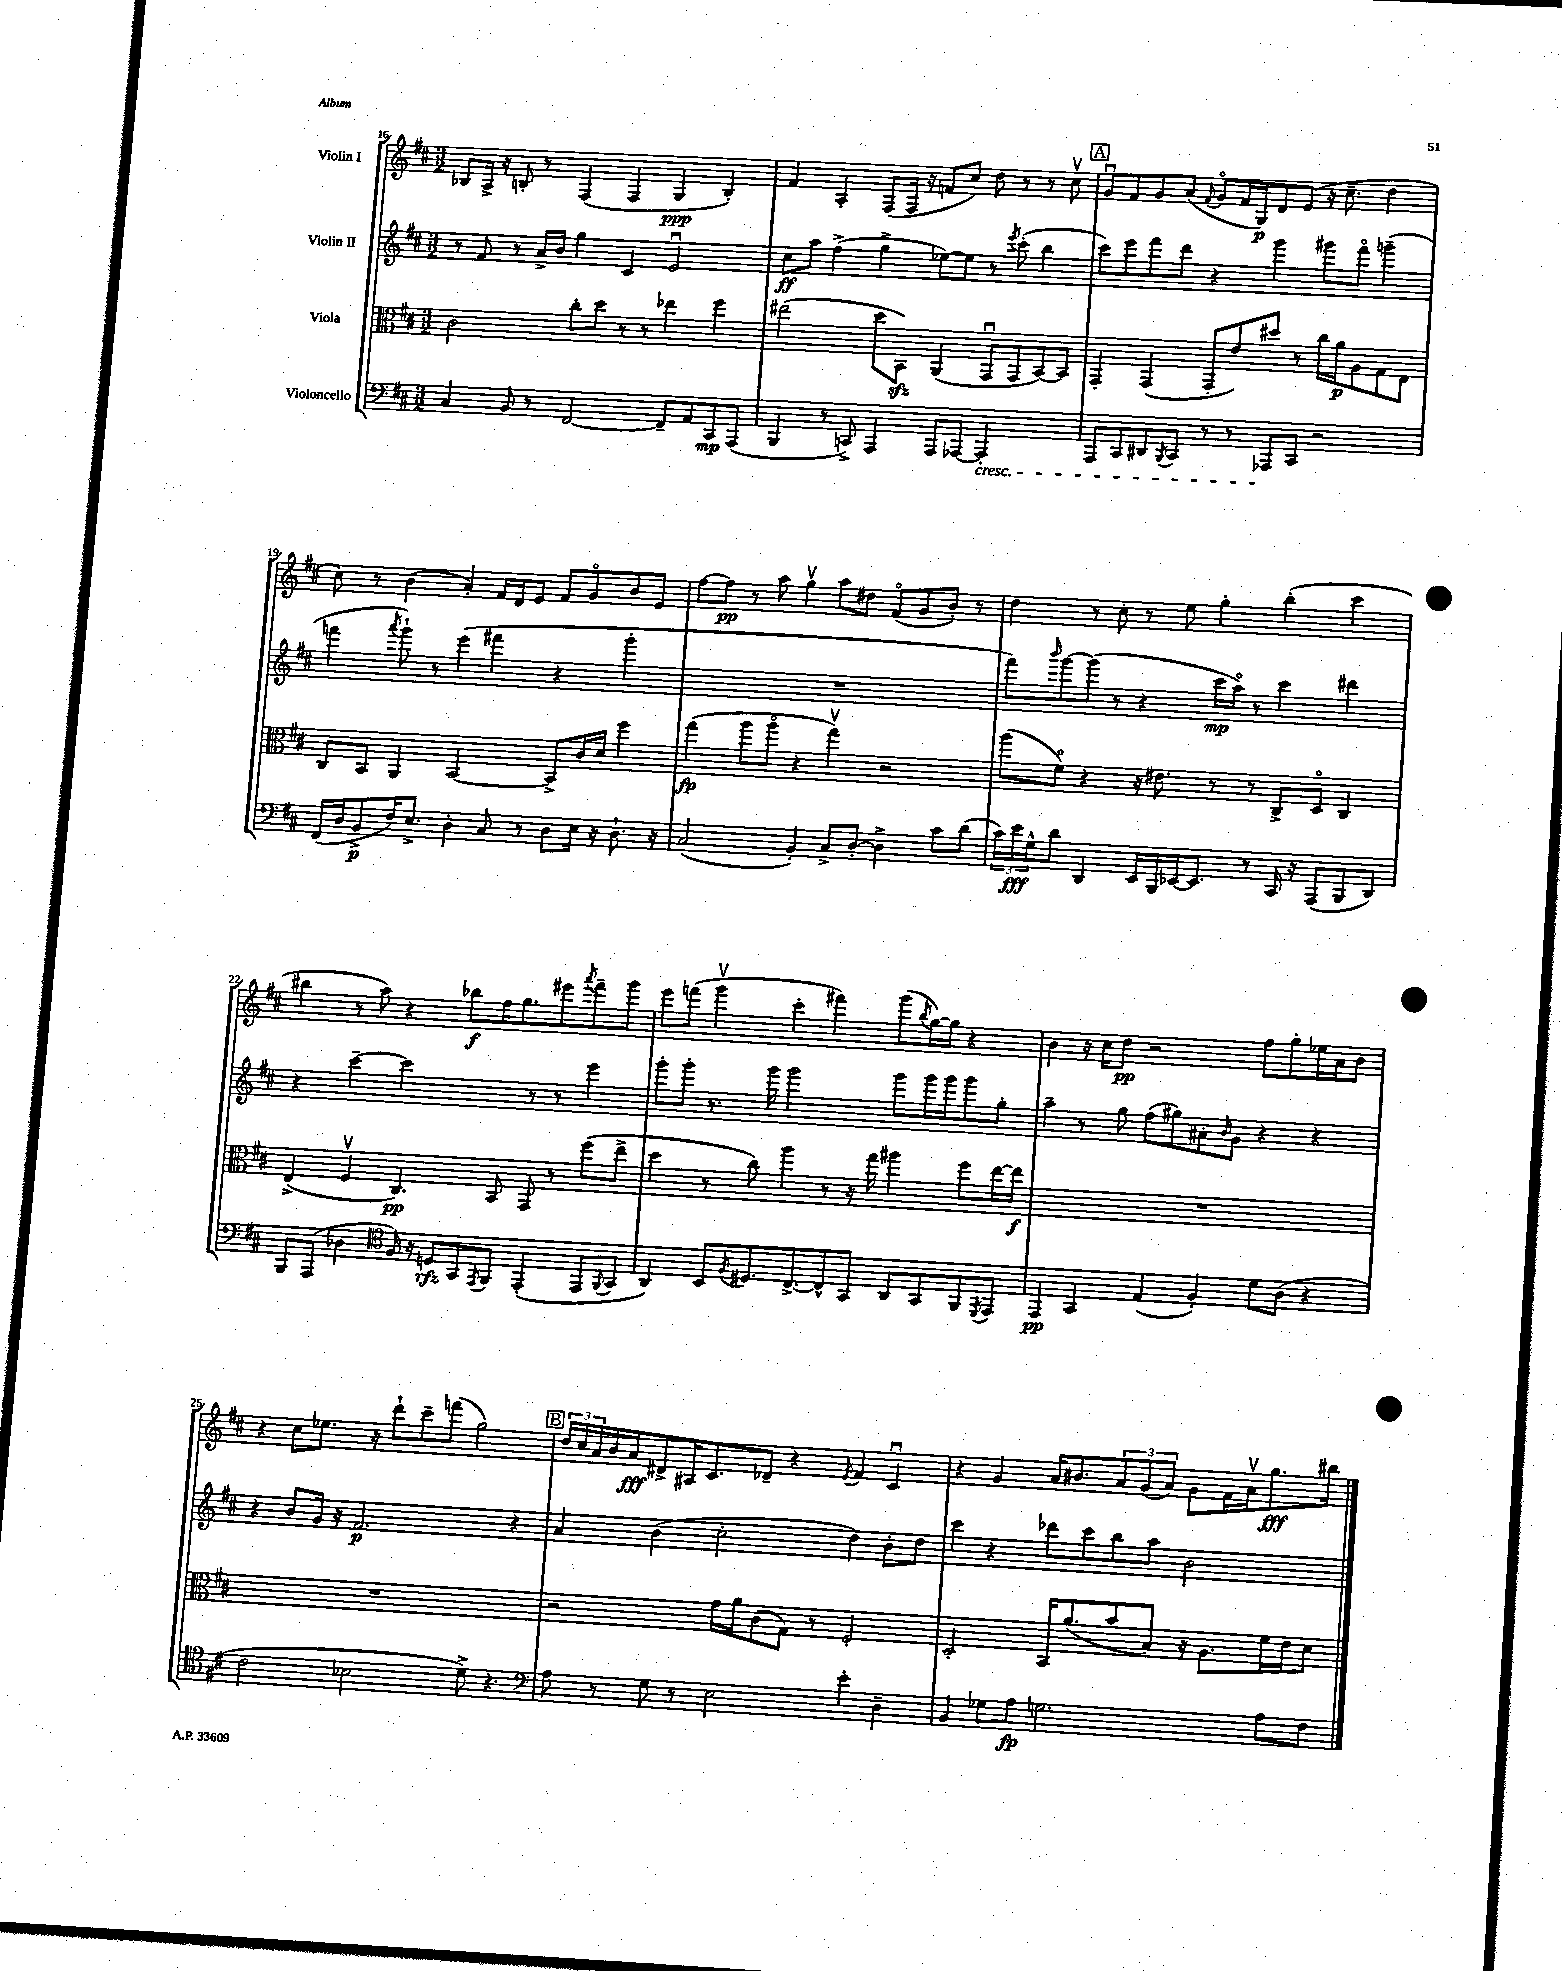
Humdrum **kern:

**kern	**kern	**kern	**kern
*staff4	*staff3	*staff2	*staff1
*clefF4	*clefC3	*clefG2	*clefG2
*k[f#c#]	*k[f#c#]	*k[f#c#]	*k[f#c#]
*M3/2	*M3/2	*M3/2	*M3/2
4C#	2c#	8r	8B-
.	.	8f#	16A^
.	.	.	16r
8BB	.	8r	8B'
8r	.	16a^	8r
.	.	16b	.
[2FF#	8cc#'	4gg	(4F#
.	8dd	.	.
.	8r	4c#	4F#
.	8r	.	.
8FF#~]	4ee-	2eu	4G
8AA	.	.	.
8CC#	4ff#	.	4B')
(8AAA	.	.	.
=	=	=	=
4BBB	(2ee#	8cc#	4f#
.	.	8aa	.
8r	.	(4ff#^	4A'
8CC^)	.	.	.
4AAA	8dd	4gg^	(8F#
.	8BB)	.	16F#
.	.	.	16r
8AAA	(4AA	[8ee-)	8f
[8AAA-	.	8ee-]	8cc#)
2AAA-']	8GGu	8r	8dd
.	.	8qeee	.
.	8GG	(8ccc#'	8r
.	[8BB)	4bb	8r
.	8BB]	.	8cc#v
=	=	=	=
8AAA	4GG'	8ccc#)	8gu
8CC#	.	8eee	8f#
8DD#	(4GG	8fff#	8g
8qBBB	.	.	.
8CC#	.	8ddd	(8a
.	.	.	8qqf#
8r	8GG'	4r	8go
8r	8e)	.	16f#
.	.	.	16G)
8AAA-	8dd#	4ggg	8d
8CC#	8r	.	(8e
2r	16cc#	8ggg#	16r
.	16a	.	8.cc#~
.	8A	8fff#o	.
.	8G	(4ggg~	4dd
.	8E	.	.
=	=	=	=
(16FF#	8C#	4fff	8cc#)
16D	.	.	.
8BB^	8BB	.	8r
.	.	8qaaa	.
16F#)	4AA	8ggg`)	(4b
8.E^	.	.	.
.	.	8r	.
4D'	[2BB	(4eee	4a')
8C#	.	4fff#	16f#
.	.	.	16d
8r	.	.	8e
8D	8BB^]	4r	8f#
16E	16c#	.	8go
16r	16d	.	.
8.D`	4ff#	4ggg'	8b
.	.	.	8e
16r	.	.	.
=	=	=	=
(2C#	(4gg	1.r	[8ff#
.	.	.	8ff#]
.	8aa	.	8r
.	8aao	.	8aa
4BB')	4r	.	4ggv
8C#^	4ggv)	.	8aa
[8D'	.	.	8dd#
4D^]	2r	.	(8f#o
.	.	.	8g
8c#	.	.	8b')
(8d	.	.	8r
=	=	=	=
24c#)	(8aa	8fff#)	4dd
24e	.	.	.
24G^^	.	.	.
.	.	16qqbbb	.
8d	8f#o)	[8ggg	.
4DD	4r	(8ggg]	8r
.	.	8r	8cc#'
16EE	16r	4r	8r
16BBB	8.e#	.	.
[16EE-	.	.	8ee
8.EE-]	.	.	.
.	8r	16ccc#	4gg'
.	.	16aao)	.
8r	8r	8r	.
16CC#	8C#^	4ccc#	(4bb'
16r	.	.	.
(8AAA	8Do	.	.
8BBB	4C#	4ddd#	4ccc#
8DD)	.	.	.
=	=	=	=
8BBB	(4E^	4r	4bb#
(8AAA	.	.	.
4D-	4F#v	[4ccc#~	8r
.	.	.	8aa)
*clefC4	*	*	*
16F#)	4.C#)	2ccc#]	4r
16r	.	.	.
8D	.	.	.
8GG	.	.	8bb-
8qEE	.	.	.
8FF#	8BB	.	16ff#
.	.	.	8.gg
(4EE'	8GG	8r	.
.	8r	8r	8eee#
.	.	.	8qaaa
8EE	(8ff#	4eee	8fff#~
8qqFF#	.	.	.
8GG	8ee^	.	8ggg
=	=	=	=
4AA)	4dd	8ggg'	8eee
.	.	8ggg'	(8fff
8BB	8r	8.r	4gggv
8qF#	.	.	.
8.D#	8cc#)	.	.
.	.	16ggg	.
.	4aa	2ggg	4ccc#'
[8.C#^	.	.	.
8C#^^]	8r	.	4fff#)
8GG	16r	.	.
.	16gg	.	.
8AA	4aa#	8ggg	(8ggg
.	.	.	8qbb
8GG	.	16ggg	[16gg)
.	.	16ggg	16gg]
8FF#	8ff#	8ggg	4r
8qDD	.	.	.
8EE	[16ee	8gg'	.
.	16ee]	.	.
=	=	=	=
4EE	1.r	4aa~	4b
4GG	.	8r	16r
.	.	.	16cc#
.	.	8gg	8dd
(4E	.	(8ff#	2r
.	.	8gg#)	.
4F#')	.	8a#'	.
.	.	16qqb	.
.	.	8g	.
8d	.	4r	8ff#
(8A	.	.	8gg'
4r	.	4r	16ee-
.	.	.	16a
.	.	.	8b
=	=	=	=
2c#	1.r	4r	4r
.	.	8b	8cc#
.	.	16g	8.ee-
.	.	16r	.
2B-	.	2.f#	.
.	.	.	16r
.	.	.	8ddd`
.	.	.	8ccc#~
.	.	.	(8fff
8d^)	.	.	2gg)
4.r	.	.	.
.	.	4r	.
=	=	=	=
*clefF4	*	*	*
8A	2r	4a	24dd
.	.	.	24cc#
.	.	.	24a
8r	.	.	16b
.	.	.	16a
8G	.	(4b	8d#^
8r	.	.	16A#
.	.	.	8.c#
2E	16g	2cc#'	.
.	16a	.	.
.	(8c#	.	8d-~
.	8G)	.	4r
.	8r	.	.
.	.	.	8qe
4e'	2F#'	4dd)	4f#
4D~	.	8b'	4c#u
.	.	8dd	.
=	=	=	=
4BB	2D'	4ccc#	4r
8G-	.	4r	4g
8A	.	.	.
2.G	16BB	8ddd-	16a
.	(8.a	.	8.b#
.	.	8ccc#	.
.	8b	8bb	12a
.	.	.	(12g
.	8B)	8aa	.
.	.	.	12a)
.	16r	2b	8g
.	8.A	.	.
.	.	.	16f#
.	.	.	16av
8A	16f#	.	8.gg
.	16e	.	.
8F#	8d	.	.
.	.	.	16bb#
==	==	==	==
*-	*-	*-	*-
